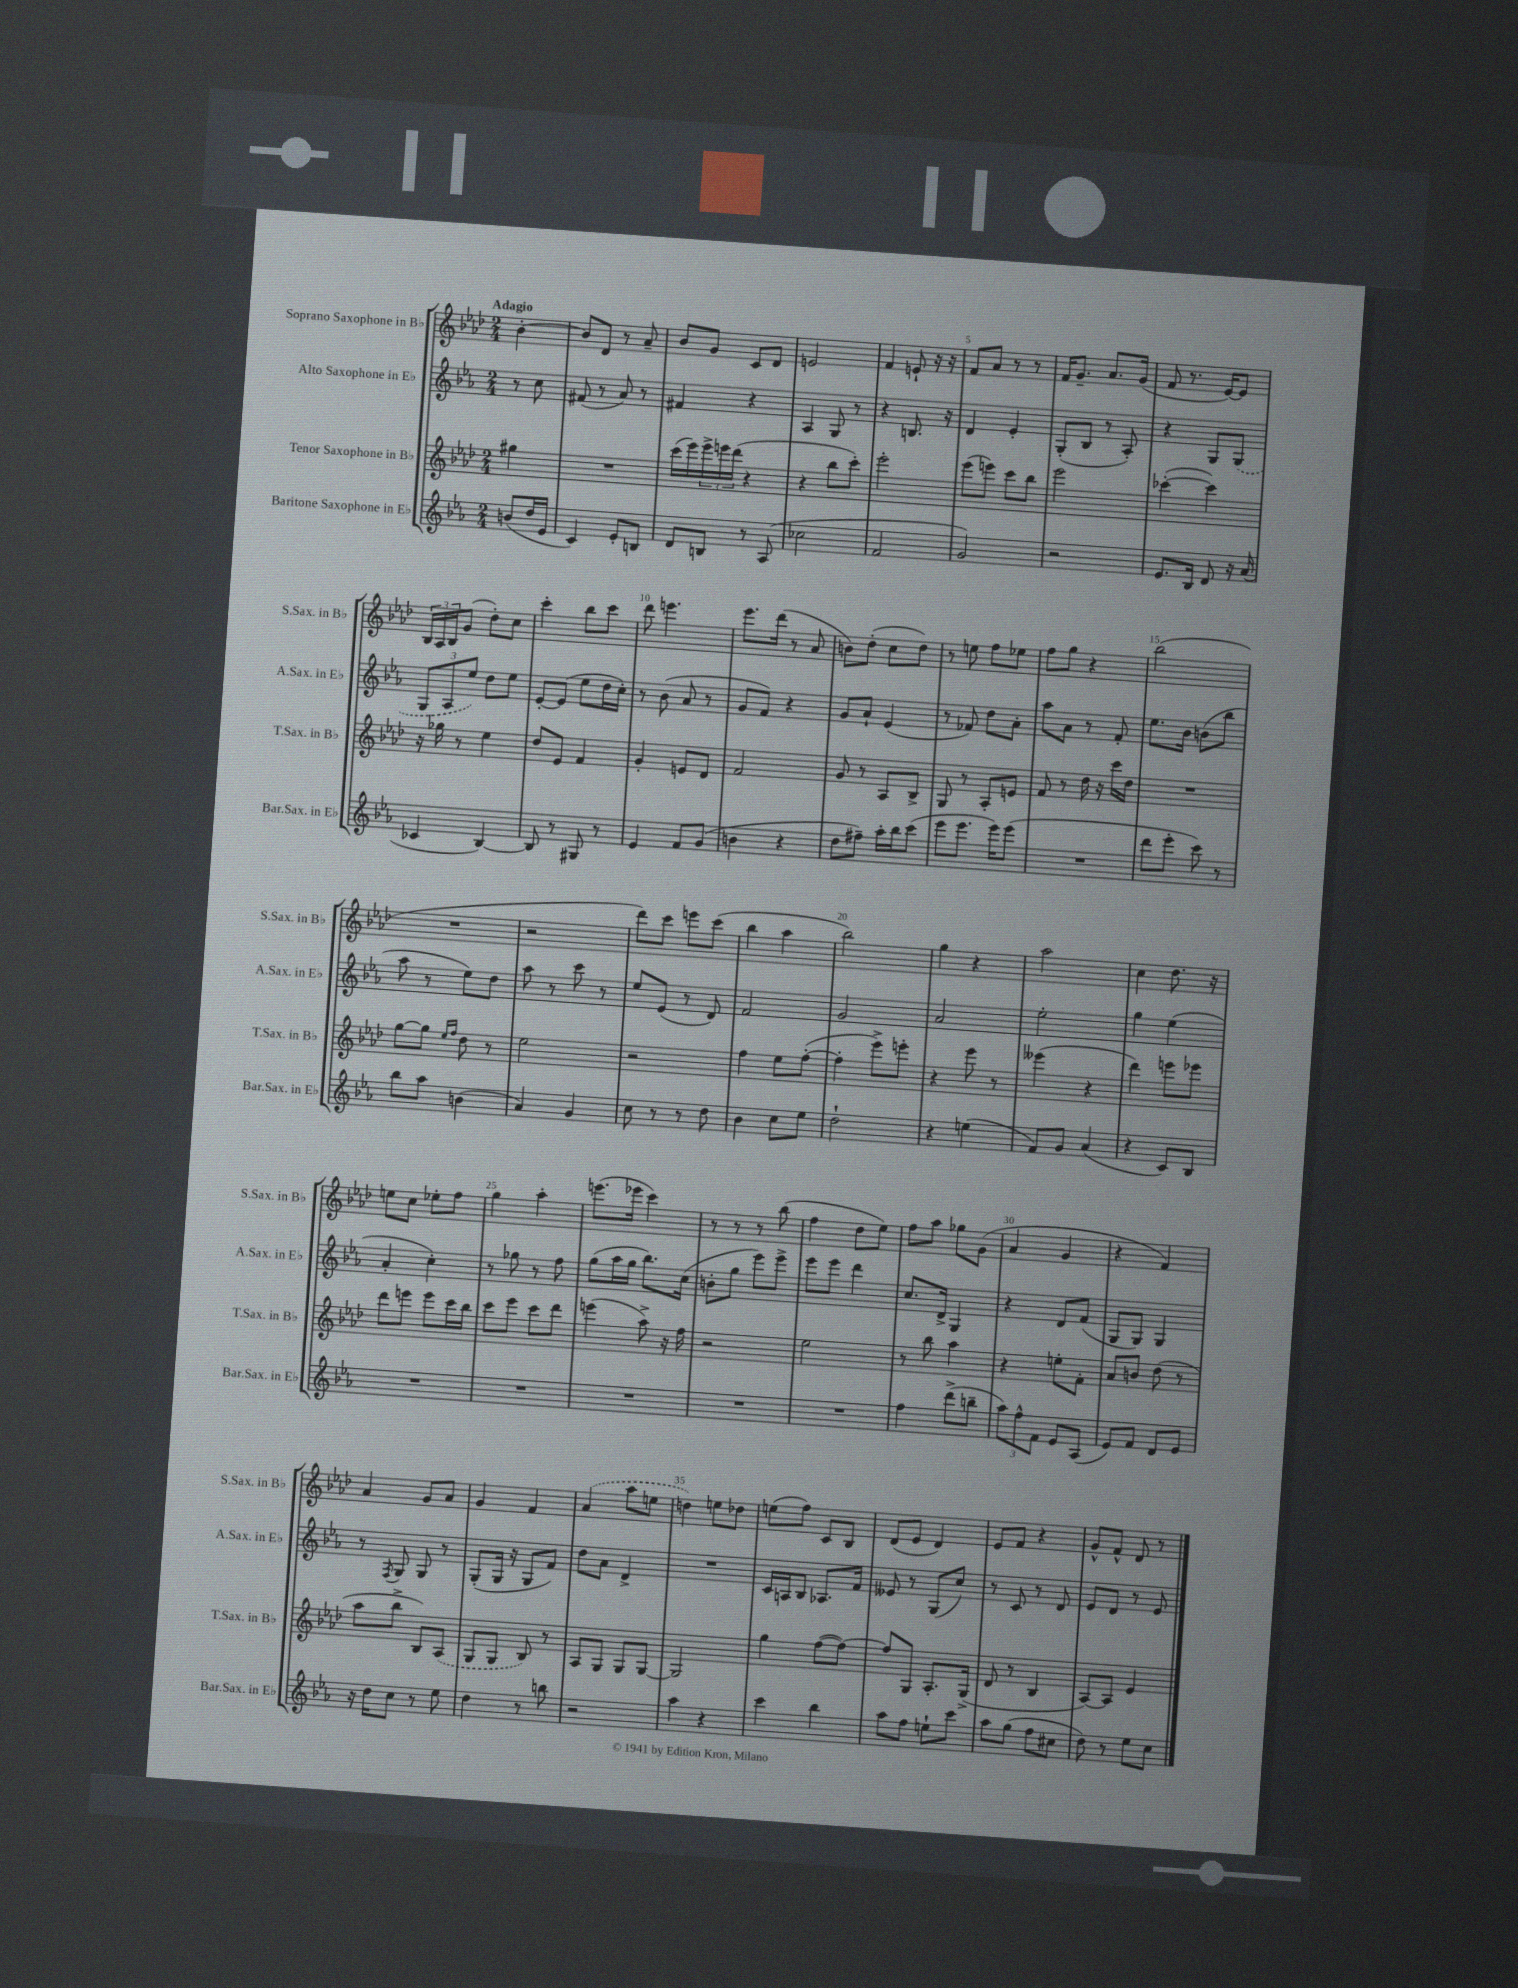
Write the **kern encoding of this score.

**kern	**kern	**kern	**kern
*part4	*part3	*part2	*part1
*staff4	*staff3	*staff2	*staff1
*I"Baritone Saxophone in E♭	*I"Tenor Saxophone in B♭	*I"Alto Saxophone in E♭	*I"Soprano Saxophone in B♭
*I'Bar.Sax. in E♭	*I'T.Sax. in B♭	*I'A.Sax. in E♭	*I'S.Sax. in B♭
*clefG2	*clefG2	*clefG2	*clefG2
*k[b-e-a-]	*k[b-e-a-d-]	*k[b-e-a-]	*k[b-e-a-d-]
*M2/4	*M2/4	*M2/4	*M2/4
=	=	=	=
!	!	!	!LO:TX:a:B:t=Adagio
(8bn/L	4gg#X\	8r	[4b-'\
16dd/L	.	8cc\	.
16e-/JJ	.	.	.
=1	=1	=1	=1
4c/)	2r	(8f#X/	8b-/L]
.	.	8r	8d-/J
8e-'/L	.	8a-/)	8r
8Bn/J	.	8r	8a-~/
=2	=2	=2	=2
8d/L	(16ccc\LL	4f#X/	8b-/L
.	16eee-\)	.	.
8Bn/J	24eee-^\	.	8g/J
.	24eeen\	.	.
.	(24ddd-\JJ	.	.
8r	4r	4r	8c/L
(8A-/	.	.	8d-/J
=3	=3	=3	=3
2cc-X\	4r	4A-/	2en/
.	8bb-\L	8G/	.
.	8ccc'\J)	8r	.
=4	=4	=4	=4
2f/	2eee-'\	4r	4f/
.	.	8.Bn/	8en`/
.	.	.	16r
.	.	16r	16r
=5	=5	=5	=5
2g/)	(8eee-\L	4d/	8f/L
.	8eeen\J)	.	8a-/J
.	8ccc\L	4e-'/	8r
.	8bb-\J	.	8r
=6	=6	=6	=6
2r	2eee-\	(8G'/L	16f/KL
.	.	.	8.g~/J
.	.	8B-/J	.
.	.	8r	8.a-/L
.	.	8A-'/)	.
.	.	.	(16g/Jk
=7	=7	=7	=7
8.e-/L	([4ccc-X'\	4r	8f/
.	.	.	8.r
16B-/Jk	.	.	.
8d/	4ccc-\])	8G/L	.
.	.	.	[16e-/KL)
16r	.	(8G/J	8e-/J]
(16a-/	.	.	.
!!LO:LB:g=z
=8	=8	=8	=8
4c-X/	16r	12G/L	24B-/LL
.	.	.	24A-/
.	16gg-X\	.	.
.	.	12A-/	24B-/J
.	8r	.	(8g/J
.	.	12ee-/J)	.
[4B-/)	4ee-\	8dd\L	8dd-'\L)
.	.	8ee-\J	8cc\J
=9	=9	=9	=9
8B-/]	8dd-/L	[8e-'/L	4ccc'\
8r	8e-/J	(8e-/J]	.
8G#X/	4f/	8ee-\L	8bb-\L
8r	.	16dd\L	8ccc\J
.	.	16cc'\JJ)	.
=10	=10	=10	=10
4e-/	4g'/	8r	8ddd-\
.	.	(8b-\	4.eeen\
8f/L	8en/L	8a-/	.
(8g/J	8d-/J	8r	.
=11	=11	=11	=11
4bn\	2f/	8g/L	8.eee-\L
.	.	8f/J)	.
.	.	.	(16ddd-\Jk
4r	.	4r	8r
.	.	.	8a-/
=12	=12	=12	=12
8dd\L	8g/	8g/L	8bn\L)
8ff#X~\J)	8r	8a-`/J	(8dd-'\J
16aa-'\LL	8A-/L	(4e-/	8cc\L
16bb-\J	.	.	.
(8ccc\J	8B-^/J	.	8dd-\J)
=13	=13	=13	=13
8eee-\L	8G/	8r	8r
8.eee-\J	8r	8f-X/)	8een\
.	8A-'/L	8dd\L	8ff\L
16eee-\KL)	.	.	.
(8eee-\J	8en/J	8a-'\J	8ee-X\J
=14	=14	=14	=14
2r	8f/	8aa-\L	8ff\L
.	8r	8a-\J	8gg\J
.	16dd-\	8r	4r
.	16r	.	.
.	16ccc\LL	8f'/	.
.	16dd-\JJ	.	.
=15	=15	=15	=15
8ddd\L	2r	8.ee-\L	(2bb-\
8eee-'\J	.	.	.
.	.	16b-\Jk	.
8ccc\)	.	(8bn\L	.
8r	.	8bb-\J	.
!!LO:LB:g=z
=16	=16	=16	=16
8bb-\L	[8gg\L	8aa-\	2r
8aa-\J	8gg\J]	8r	.
.	16qqee-/LL	.	.
.	16qqff/JJ	.	.
(4bn\	8dd-\	8ee-\L)	.
.	8r	8dd\J	.
=17	=17	=17	=17
4a-/)	2ee-\	8aa-\	2r
.	.	8r	.
4g/	.	8ccc\	.
.	.	8r	.
=18	=18	=18	=18
8cc\	2r	8ee-/L	8ddd-\L)
8r	.	(8e-/J	8ccc\J
8r	.	8r	8eeen\L
8dd\	.	8d/)	(8ccc\J
=19	=19	=19	=19
4b-\	4ff\	2f/	4bb-\
8cc\L	8ee-\L	.	4aa-\
8ee-\J	([8ff'\J	.	.
=20	=20	=20	=20
2dd`\	4ff'\]	2g/	2bb-\)
.	8eee-^\L)	.	.
.	8eeen'\J	.	.
=21	=21	=21	=21
4r	4r	2a-/	4gg\
(4een\	8eee-\	.	4r
.	8r	.	.
=22	=22	=22	=22
8f/L)	(4eee--X\	2ee-'\	2aa-\
8g/J	.	.	.
(4a-/	4r	.	.
=23	=23	=23	=23
4r	4ddd-\)	4gg\	4cc\
8c/L)	8eeen\L	(4ee-\	8.dd-\
8B-/J	8eee-X\J	.	.
.	.	.	16r
!!LO:LB:g=z
=24	=24	=24	=24
2r	8ddd-\L	4a-'/	8een\L
.	8eeen\J	.	8cc\J
.	8eee\L	4cc'\)	8ee-X'\L
.	16ccc\L	.	8ff\J
.	16bb-\JJ	.	.
=25	=25	=25	=25
2r	8ccc\L	8r	4gg\
.	8eee-\J	8gg-X\	.
.	8ccc\L	8r	4aa-'\
.	8ddd-\J	8ff\	.
=26	=26	=26	=26
2r	(4eeen\	(8gg\L	(8.eeen\L
.	.	16aa-\L	.
.	.	16gg\JJ	16eee-X\Jk
.	8aa-^\)	8.bb-\L)	4ccc\)
.	16r	.	.
.	16ff\	(16cc\Jk	.
=27	=27	=27	=27
2r	2r	8bn'\L	8r
.	.	8gg\J	8r
.	.	8eee-\L)	8r
.	.	8eee-^\J	(8bb-\
=28	=28	=28	=28
2r	2ee-\	8eee-\L	4ff\
.	.	8eee-\J	.
.	.	4ddd\	8dd-\L
.	.	.	8ee-\J)
=29	=29	=29	=29
4ff\	8r	8.cc/L	8ff\L
.	8bb-\	.	8aa-\J
.	.	16d^/Jk	.
(8ddd^\L	4aa-\	4G/	8gg-X\L
8bbn~\J	.	.	(8g\J
=30	=30	=30	=30
12aa-\L)	4r	4r	4a-/
12ff^^\	.	.	.
12f\J	.	.	.
8e-/L	8een'\L	8d/L	4g/
(8A-/J	8f'\J	(8f/J	.
=31	=31	=31	=31
8e-/L)	8a-/L	8G/L	4r
8f/J	8bn/J	8G/J)	.
8d/L	(8dd-\	4G/	4f/)
8e-/J	8r	.	.
!!LO:LB:g=z
=32	=32	=32	=32
16r	8aa-\L	8r	4a-/
16dd\KL	.	.	.
.	.	8qF/	.
8cc\J	8bb-^\J	8G/	.
8r	8B-/L)	8G/	8g/L
8ee-\	(8A-/J	8r	8a-/J
=33	=33	=33	=33
4dd\	8G/L	(8G'/L	4g/
.	8G/J	16G/Jk	.
.	.	16r	.
8r	8B-/)	8G/L	4f/
8bbn\	8r	8f/J)	.
=34	=34	=34	=34
2r	8A-/L	8dd\L	(4a-/
.	8G/J	8a-\J	.
.	8G/L	4d^/	8aa-\L
.	[8G/J	.	8een\J
=35	=35	=35	=35
4aa-\	2G/]	2r	4ddn\)
4r	.	.	8een\L
.	.	.	8dd-X\J
=36	=36	=36	=36
4ccc\	4gg\	16c/LL	(8een\L
.	.	16An/J	.
.	.	8B-/J	8ff\J)
4bb-\	([8ff\L	8.A-X/L	8c/L
.	8ff\J_)	.	8B-/J
.	.	16f/Jk	.
=37	=37	=37	=37
8aa-\L	8ff/L]	8e--X/	(8d-/L
8ff\J	8G/J	8r	8e-/J
8een`\L	8.A-'/L	(8G/L	4d-/)
8ccc\J	.	8cc/J)	.
.	(16G^/Jk	.	.
=38	=38	=38	=38
8aa-\L	8d-/	8r	8e-/L
(8gg\J	8r	8c/	8f/J
8ff\L	4B-/	8r	4r
8cc#X\J	.	8d/	.
=39	=39	=39	=39
8dd\)	[8A-/L)	8e-/L	8g^^/L
8r	8A-/J]	8d/J	8f^^/J
8ee-\L	4e-/	8r	8d-/
8cc\J	.	8e-/	8r
==	==	==	==
*-	*-	*-	*-
